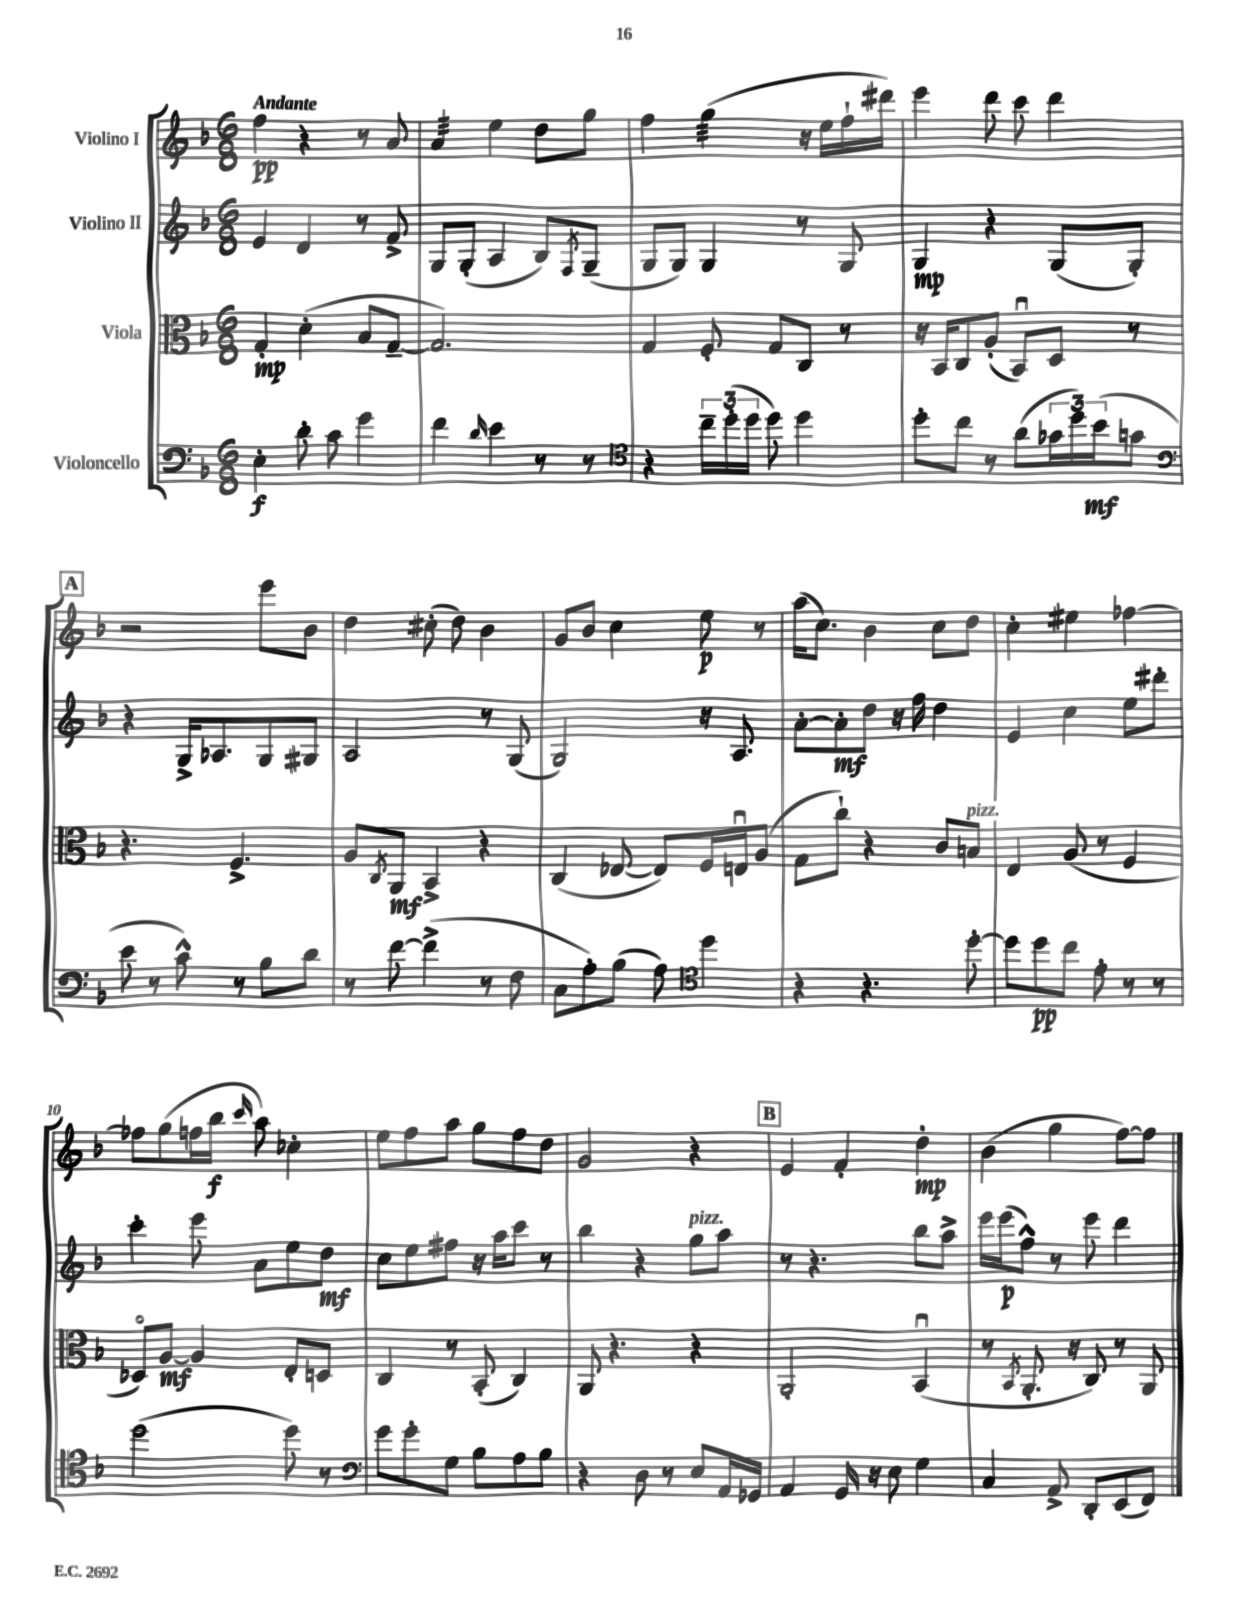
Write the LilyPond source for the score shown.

<<
\new StaffGroup <<
\new Staff = "s0" \with { instrumentName = "Violino I" } {
    \clef treble \key f \major \numericTimeSignature \time 6/8 \tempo "Andante"
    f''4\pp r4 r8 a'8 |
    a'4:32 e''4 d''8 g''8 |
    f''4 g''4:32( r16 e''16 f''16-! dis'''16) |
    e'''4 d'''8 c'''8 d'''4 |
    \mark \markup { \box "A" } r2 e'''8 bes'8 |
    d''4 cis''8-.( d''8) bes'4 |
    g'8 bes'8 c''4 e''8\p r8 |
    a''16( c''8.) bes'4 c''8 d''8 |
    c''4-. eis''4 fes''4~ |
    fes''8 g''8( f''16 bes''16\f \grace { c'''16 } a''8) ces''4-. |
    e''8 f''8 a''8 g''8 f''8 d''8 |
    g'2 r4 |
    \mark \markup { \box "B" } e'4 f'4-. d''4-.\mp |
    bes'4( g''4 f''8~) f''8 \bar "|." |
}
\new Staff = "s1" \with { instrumentName = "Violino II" } {
    \clef treble \key f \major \numericTimeSignature \time 6/8
    e'4 d'4 r8 f'8-> |
    g8 g8-.( a4 bes8) \acciaccatura { f8 } g8--( |
    g8 g8) g4 r8 g8 |
    g4\mp r4 g8( g8-.) |
    \mark \markup { \box "A" } r4 g16-> aes8. g8 gis8 |
    a2 r8 g8( |
    g2) r16 a8. |
    a'8~-. a'8-.\mf d''8 r16 f''16 d''4 |
    e'4 c''4 e''8 dis'''8-. |
    c'''4-. e'''8 a'8 e''8 d''8\mf |
    c''8 e''8 fis''8 r16 a''16 c'''8 r8 |
    bes''4 r4 g''8^\markup { \italic "pizz." } a''8 |
    \mark \markup { \box "B" } r8 r4. bes''8 a''8-> |
    e'''16 e'''16\p( f''8-^) r8 e'''8 d'''4 \bar "|." |
}
\new Staff = "s2" \with { instrumentName = "Viola" } {
    \clef alto \key f \major \numericTimeSignature \time 6/8
    g4-.\mp d'4-.( bes8 g8~-- |
    g2.) |
    g4 f8-. g8 c8 r8 |
    r16 bes,16 c8 a8-.( bes,8\downbow) d8 r8 |
    \mark \markup { \box "A" } r4. f4.-> |
    a8 \acciaccatura { c8 } a,8\mf bes,4-> r4 |
    c4( ees8~ ees8) f16 e16\downbow a8( |
    g8 c''8-!) r4 c'8 b8^\markup { \italic "pizz." } |
    e4 a8( r8 f4 |
    des8\flageolet) a8~\mf a4 e8-. d8 |
    c4 r8 bes,8-.( c4) |
    a,8 r4. r4 |
    \mark \markup { \box "B" } a,2-. bes,4\downbow( |
    r8 \acciaccatura { bes,8 } a,8.-. r16 c8) r8 a,8 \bar "|." |
}
\new Staff = "s3" \with { instrumentName = "Violoncello" } {
    \clef bass \key f \major \numericTimeSignature \time 6/8
    e4-.\f d'8-. c'8 g'4 |
    f'4 \grace { d'16 } e'4 r8 r8 |
    \clef tenor r4 \tuplet 3/2 { c''16-- d''16-.( d''16 } d''8) d''4 |
    d''8-. c''8 r8 a'8( \tuplet 3/2 { ges'16 d''16) bes'16\mf( } g'8 |
    \mark \markup { \box "A" } \clef bass e'8 r8 c'8-^) r8 bes8 d'8 |
    r8 f'8~ f'4->( r8 f8 |
    c8 a8-.) bes8( a8) \clef tenor d''4 |
    r4 r4. d''8~-. |
    d''8 d''8\pp c''8 e'8-. r8 r8 |
    d''2( d''8) r8 |
    \clef bass g'8 g'8-. g8 bes8 a8 bes8 |
    r4 d8 r8 e8 a,16 ges,16 |
    \mark \markup { \box "B" } a,4 g,16 r16 e8 g4 |
    c4 a,8-> d,8-. e,8( f,8) \bar "|." |
}
>>
>>
